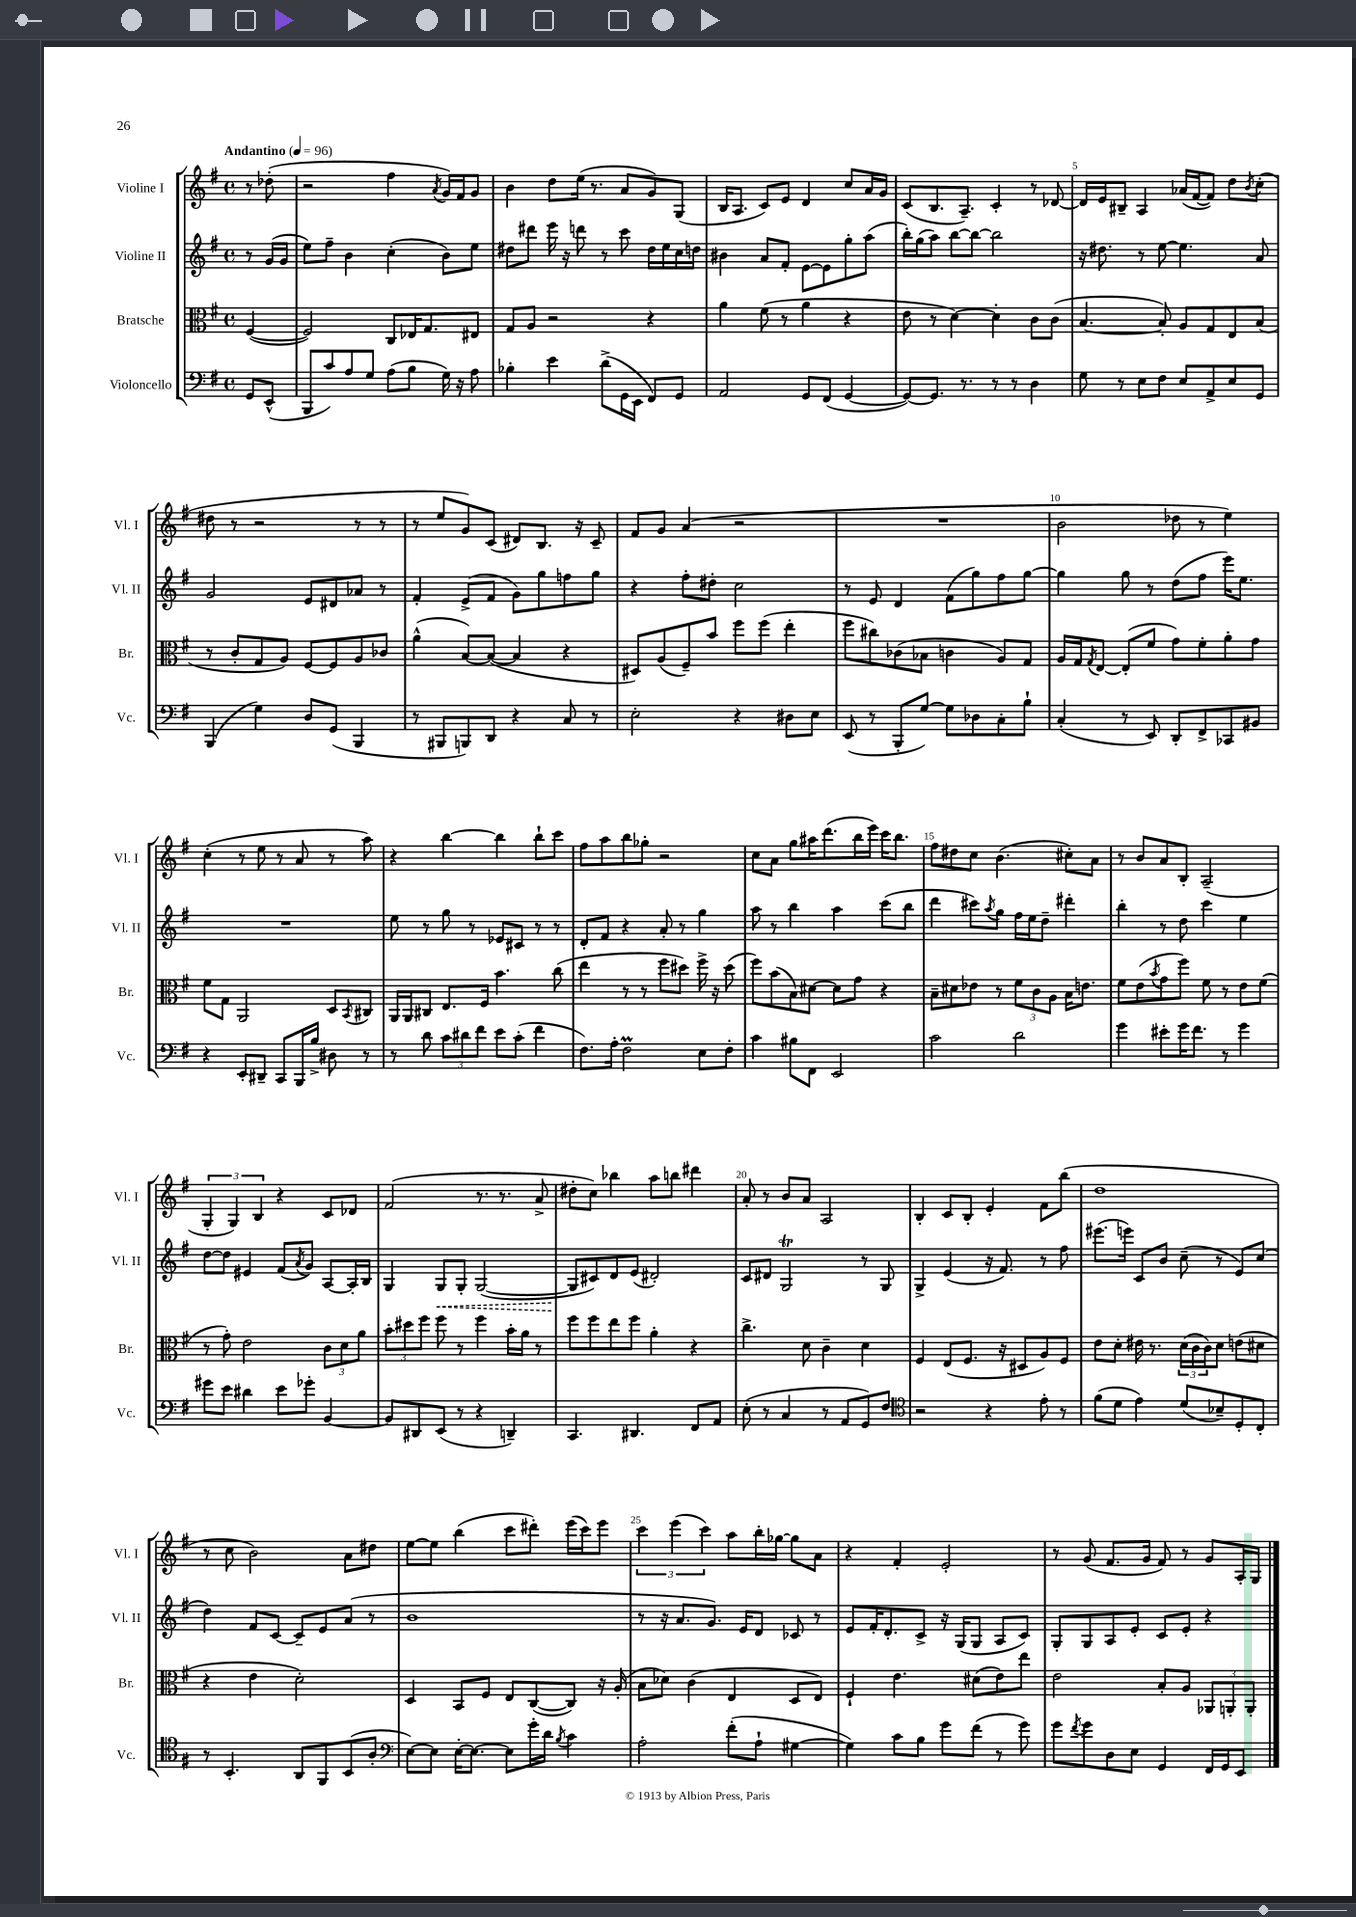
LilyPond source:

<<
\new StaffGroup <<
\new Staff = "s0" \with { instrumentName = "Violine I" shortInstrumentName = "Vl. I" } {
    \clef treble \key g \major \defaultTimeSignature \time 4/4 \partial 4 \tempo "Andantino" 4 = 96
    r8 des''8-.( |
    r2 fis''4 \acciaccatura { a'8 } g'16) fis'16 g'8 |
    b'4 d''8 e''16( r8. a'8 g'8) g8( |
    b16 a8. c'8) e'8 d'4 c''8 a'16 g'16 |
    c'8( b8. a8.--) c'4-. r8 des'8~ |
    des'16 e'16 bis8-- a4 aes'16( fis'16~ fis'8) d''8 \acciaccatura { b'8 } c''8-.( |
    dis''8 r8 r2 r8 r8 |
    r8 e''8 g'8) c'8( dis'8) b8. r16 c'8-- |
    fis'8 g'8 a'4( r2 |
    R1 |
    b'2 des''8 r8 e''4) |
    c''4-.( r8 e''8 r8 a'8 r8 a''8) |
    r4 b''4~ b''4 b''8-! c'''8 |
    fis''8 a''8 b''8 ges''8-. r2 |
    c''8 a'8 g''8 ais''16 d'''8.( b''16 e'''16) c'''16 b''8. |
    fis''8 dis''8 c''8 b'4.( cis''8-.) a'8 |
    r8 b'8 a'8 b8-. a2--( |
    \tuplet 3/2 { g4-. g4) b4 } r4 c'8 des'8 |
    fis'2( r8. r8. a'8-> |
    dis''8-. c''8) bes''4 a''8 b''8 dis'''4 |
    a'8-. r8 b'8 a'8 a2 |
    b4-. c'8 b8-. e'4-. fis'8 b''8( |
    d''1 |
    r8 c''8 b'2) a'8 dis''8 |
    e''8~ e''8 b''4( c'''8 dis'''8-.) e'''16( c'''16) e'''8 |
    \tuplet 3/2 { c'''4 e'''4( c'''4) } a''8 b''16-. ges''16~ ges''8 a'8 |
    r4 fis'4-. e'2-. |
    r8 g'8( fis'8. g'16 fis'8) r8 g'8 a16-. g16 \bar "|." |
}
\new Staff = "s1" \with { instrumentName = "Violine II" shortInstrumentName = "Vl. II" } {
    \clef treble \key g \major \defaultTimeSignature \time 4/4 \partial 4
    r8 g'16( g'16 |
    e''8) fis''8-- b'4 c''4-.( b'8) e''8 |
    dis''8 dis'''8 e'''16 r16 d'''8 r8 c'''8 dis''16 e''16 c''16 d''16 |
    bis'4 a'8 fis'8-. e'8~ e'8 g''8-. a''8( |
    b''16-.) g''16( a''8) b''8~ b''8~ b''2 |
    r16 dis''8. r8 e''8~ e''4. a'8 |
    g'2 e'8 dis'8 aes'8 r8 |
    fis'4-. e'8->( fis'8 g'8) g''8 f''8 g''8 |
    r4 fis''8-. dis''8-. c''2 |
    r8 e'8 d'4 fis'8( g''8) fis''8 g''8~ |
    g''4 g''8 r8 d''8( fis''8 e'''16) e''8. |
    R1 |
    e''8 r8 g''8 r8 ees'8 cis'8 r8 r8 |
    d'8-. fis'8 r4 a'8-. r8 g''4 |
    a''8 r8 b''4 a''4 c'''8( b''8 |
    d'''4 cis'''8) \acciaccatura { a''8 } g''8 fis''16 e''16 d''8-- dis'''4-. |
    b''4-. r8 d''8 c'''4 e''4 |
    d''8~ d''8 eis'4 fis'8( \acciaccatura { a'8 } g'8) a8~ a16-. b16 |
    g4 \once \override Hairpin.style = #'dashed-line g8\< g8-. g2~( |
    g8\! cis'8) d'8 e'8( dis'2-.) |
    c'8 dis'8 g2\trill r8 g8 |
    g4-> e'4( r16 fis'8.) r8 fis''8 |
    eis'''8.( e'''16) c'8 b'8 c''8--( r8 e'8) c''8( |
    d''4) fis'8 c'8~ c'8-- e'8 a'8( r8 |
    b'1 |
    r8 r16 a'8. g'8.) e'16 d'8 ces'8 r8 |
    e'8 fis'16-. d'8.-. c'8-> r16 g16( g8 a8 c'8) |
    g8-. g8 a8 e'8-. c'8 e'8-. r4 \bar "|." |
}
\new Staff = "s2" \with { instrumentName = "Bratsche" shortInstrumentName = "Br." } {
    \clef alto \key g \major \defaultTimeSignature \time 4/4 \partial 4
    fis4~( |
    fis2) c8 ees16 g8. eis8 |
    g8 a8 r2 r4 |
    a'4 fis'8( r8 a'4 r4 |
    e'8 r8 d'4~) d'4-. c'8 c'8( |
    b4.~ b8-.) a8 g8 e8 b8( |
    r8 c'8-. g8 a8) fis8~ fis8 a8 ces'8 |
    a'4-^( b8~) b8~( b4 r4 |
    dis8) a8( fis8--) b'8 fis''8 fis''8( e''4-. |
    fis''8 cis''8) ces'8( bes8 c'4 a8) g8 |
    a16 g16 \acciaccatura { g8 } e8~ e8-.( fis'8 g'8) fis'8-. a'8-. g'8 |
    fis'8 g8 a,2 d8 \acciaccatura { b,8 } cis8 |
    a,16 a,16 cis8 e8. fis16 b'4. c''8( |
    e''4 r8 r8 fis''8 dis''8) fis''16-> r16 dis''8( |
    fis''8) b'8( b8) dis'8~ dis'8 g'8 r4 |
    b8-- dis'8 ees'8 r8 \tuplet 3/2 { fis'8 c'8 a8 } b16 e'8. |
    fis'8 e'8( \acciaccatura { b'8 } g'8 fis''8) fis'8 r8 e'8 fis'8( |
    r8 g'8-.) e'2 \tuplet 3/2 { c'8 d'8 a'8 } |
    \tuplet 3/2 { b'8-. dis''8 fis''8 } fis''8 r8 fis''4 b'16-. a'16 r8 |
    fis''8 fis''8 e''8 fis''8 a'4-. r4 |
    c''4.-> d'8 c'4-- d'4 |
    fis4 e8( fis8. r16 dis8 a8) fis8 |
    e'8 d'8-. eis'16 r8. \tuplet 3/2 { d'16( c'16 c'16) } d'8 e'8( dis'8 |
    r4 e'4 d'2-.) |
    d4 b,8 fis8 e8 c8~( c8) r16 a16-.( |
    b8 des'8) c'4( e4 d8 e8) |
    fis4-! e'4. dis'8( e'8) e''8 |
    e'2 b8-. a8 \tuplet 3/2 { aes,8 a,8-. a,8-. } \bar "|." |
}
\new Staff = "s3" \with { instrumentName = "Violoncello" shortInstrumentName = "Vc." } {
    \clef bass \key g \major \defaultTimeSignature \time 4/4 \partial 4
    g,8 e,8-^( |
    b,,8 c'8) a8 g8 a8( b8 g16) r16 a8 |
    bes4-. e'4 d'8->( g,16 e,16 fis,8) g,8 |
    a,2 g,8 fis,8( g,4~ |
    g,8~) g,8. r8. r8 r8 d4 |
    g8 r8 e8 fis8 e8 a,8-> e8 g,8 |
    b,,4( g4) d8 g,8( b,,4 |
    r8 bis,,8 b,,8) d,8 r4 c8 r8 |
    e2-. r4 dis8 e8 |
    e,8( r8 b,,8-. g8~) g8 des8 c8-. b8-! |
    c4-.( r8 e,8) d,8-. fis,8-> ces,8 bis,8 |
    r4 e,8-. dis,8-- c,8 b,,16 b16-> dis8 r8 |
    r8 d'8 \tuplet 3/2 { c'8 dis'8 fis'8 } e'8 c'8-.( fis'4 |
    fis8.) a16-. fis2\prall e8 fis8-. |
    c'4 bis8 fis,8 e,2 |
    c'2 d'2 |
    g'4 eis'8-. g'16 fis'8. r8 g'4 |
    gis'8 e'8 dis'4 e'8 ges'8-. b,4~ |
    b,8 dis,8 e,8( r8 r4 d,4--) |
    c,4. dis,4. fis,8 a,8 |
    e8-.( r8 c4 r8 a,8 g,8) fis8 |
    \clef tenor r2 r4 e'8-. r8 |
    fis'8( d'8 e'4) d'8( bes8--) d8-. c8-. |
    r8 b,4.-. a,8 fis,8 b,8( a8-. |
    \clef bass e8~) e8 e16~-. e8.~ e8 g'16-. d'16 \acciaccatura { b8 } c'4 |
    a2-. fis'8-.( a8-! gis4~ |
    gis4) c'8 b8 g'8 fis'8( r8 g'8) |
    g'8 \acciaccatura { fis'8 } g'8 d8 e8 g,4 fis,16 g,16 e,8 \bar "|." |
}
>>
>>
\layout { \context { \Score \override BarNumber.break-visibility = ##(#f #t #t) barNumberVisibility = #(every-nth-bar-number-visible 5) } }
